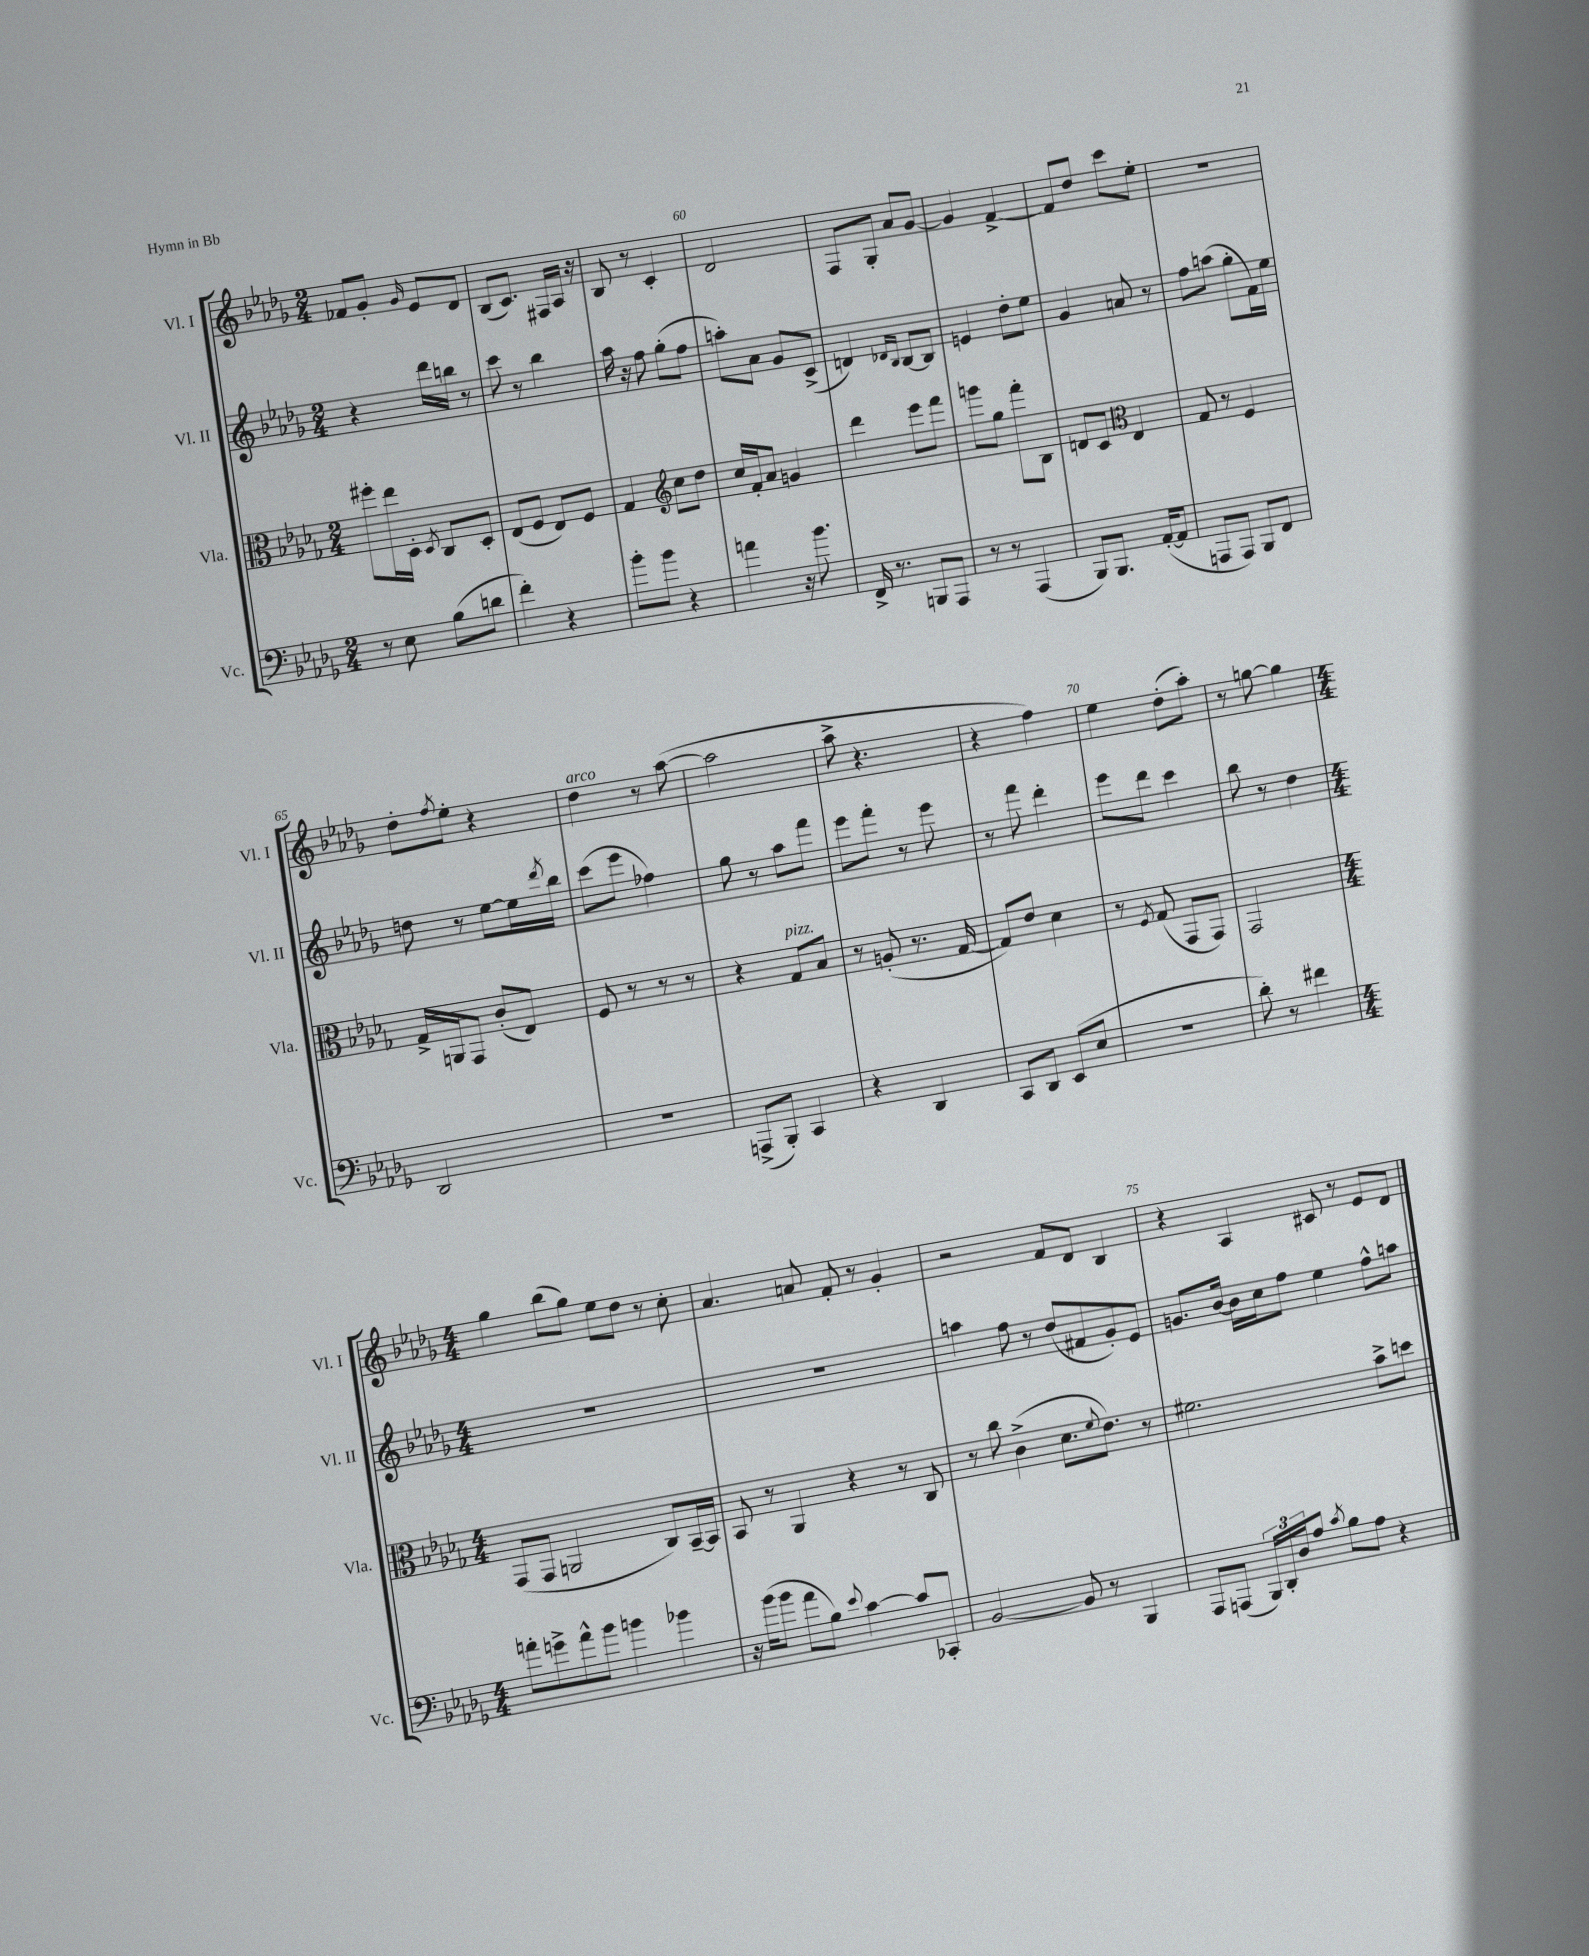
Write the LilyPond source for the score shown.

<<
\new StaffGroup <<
\new Staff = "s0" \with { instrumentName = "Vl. I" shortInstrumentName = "Vl. I" } {
    \clef treble \key des \major \numericTimeSignature \time 2/4
    fes'8 ges'8-. \grace { ges'16 } ees'8 des'8 |
    bes8( c'8.) fis16 aes16 r16 |
    bes8 r8 c'4-. |
    des'2 |
    f8 ges8-. aes'8 ges'8~ |
    ges'4 f'4~-> |
    f'8 des''8 c'''8 ees''8-. |
    R2 |
    des''8-. \acciaccatura { f''8 } ees''8-. r4 |
    des''4^\markup { \italic "arco" } r8 aes''8~( |
    aes''2 |
    aes''8-> r4. |
    r4 f''4) |
    ees''4 des''8-.( aes''8-.) |
    r8 g''8~ g''4 |
    \numericTimeSignature \time 4/4 ges''4 bes''8( ges''8) ees''8 des''8 r8 c''8-. |
    aes'4. a'8 f'8-. r8 ges'4-. |
    r2 f'8 des'8 bes4 |
    r4 aes4 cis'8 r8 ees'8 des'8 \bar "|." |
}
\new Staff = "s1" \with { instrumentName = "Vl. II" shortInstrumentName = "Vl. II" } {
    \clef treble \key des \major \numericTimeSignature \time 2/4
    r4 des'''16 b''16 r8 |
    c'''8 r8 bes''4 |
    aes''16 r16 f''8 ges''8-.( f''8 |
    a''8-.) aes'8 ges'8 c'8->( |
    d'4) \grace { des'16 bes16 } bes8~ bes8 |
    e'4 des''8-. ees''8 |
    ges'4 a'8 r8 |
    f''8 a''8( ges''8-. f'16) ees''16 |
    d''8 r8 ees''8~ ees''16 \acciaccatura { des'''8 } bes''16 |
    c'''8( ees'''8 fes''4) |
    ges''8 r8 aes''8 f'''8 |
    ees'''8 f'''8-. r8 ees'''8 |
    r8 f'''8 des'''4-. |
    ees'''8 des'''8 c'''4 |
    bes''8 r8 des''4 |
    \numericTimeSignature \time 4/4 R1 |
    R1 |
    a''4 f''8 r8 des''8( fis'8 ges'8-.) ees'8 |
    g'8. bes'16~ bes'16 c''16 f''8 ees''4 f''8-^ a''8 \bar "|." |
}
\new Staff = "s2" \with { instrumentName = "Vla." shortInstrumentName = "Vla." } {
    \clef alto \key des \major \numericTimeSignature \time 2/4
    fis''8-. ees''16 des16-. \acciaccatura { des8 } c8 des8-. |
    ees8( f8 ees8) f8 |
    ges4 \clef treble c''8 des''8 |
    c''16 f'16-. aes'8 g'4 |
    des'''4 ees'''8 f'''8 |
    g'''8 ges''8 f'''8-. bes8 |
    d'8 c'8 \clef alto ees4 |
    ges8 r8 f4 |
    ges16-> a,16 ges,8 c'8-.( ees8) |
    f8 r8 r8 r8 |
    r4 ges8^\markup { \italic "pizz." } bes8 |
    r8 a8-.( r8. ges16~ |
    ges8) ees'8 des'4 |
    r8 \acciaccatura { f8 } ges8( ges,8 ges,8) |
    ges,2 |
    \numericTimeSignature \time 4/4 ges,8( ges,8 a,2 c8) bes,16~-- bes,16 |
    bes,8 r8 aes,4 r4 r8 c8 |
    r8 c''8 c'4->( des'8. \appoggiatura { f'8 } ees'8.) r8 |
    fis'2. bes'8-> d''8 \bar "|." |
}
\new Staff = "s3" \with { instrumentName = "Vc." shortInstrumentName = "Vc." } {
    \clef bass \key des \major \numericTimeSignature \time 2/4
    r8 ees8 bes8( d'8 |
    f'4-.) r4 |
    bes'8-. bes'8 r4 |
    a'4 r16 bes'8. |
    f,16-> r8. b,,8 aes,,8 |
    r8 r8 aes,,4( |
    bes,,8) bes,,8. aes,16~-.( aes,8 |
    a,,8 a,,8) bes,,8 f,8 |
    des,2 |
    R2 |
    a,,8->( bes,,8-.) c,4 |
    r4 des,4 |
    c,8 des,8 ees,8( ees8 |
    r2 |
    des'8-.) r8 fis'4 |
    \numericTimeSignature \time 4/4 a'8-. g'8-> a'8-^ bes'8 b'4 bes'4 |
    r16 bes'16( bes'8 aes'8 bes8) \appoggiatura { ees'8 } c'4~ c'8 ces,8-. |
    bes,2~ bes,8 r8 bes,,4 |
    aes,,8 a,,8( \tuplet 3/2 { bes,,16) des,16-. des16 } aes8 \acciaccatura { c'8 } bes8 aes8 r4 \bar "|." |
}
>>
>>
\layout { \context { \Score currentBarNumber = #57 \override BarNumber.break-visibility = ##(#f #t #t) barNumberVisibility = #(every-nth-bar-number-visible 5) } }
